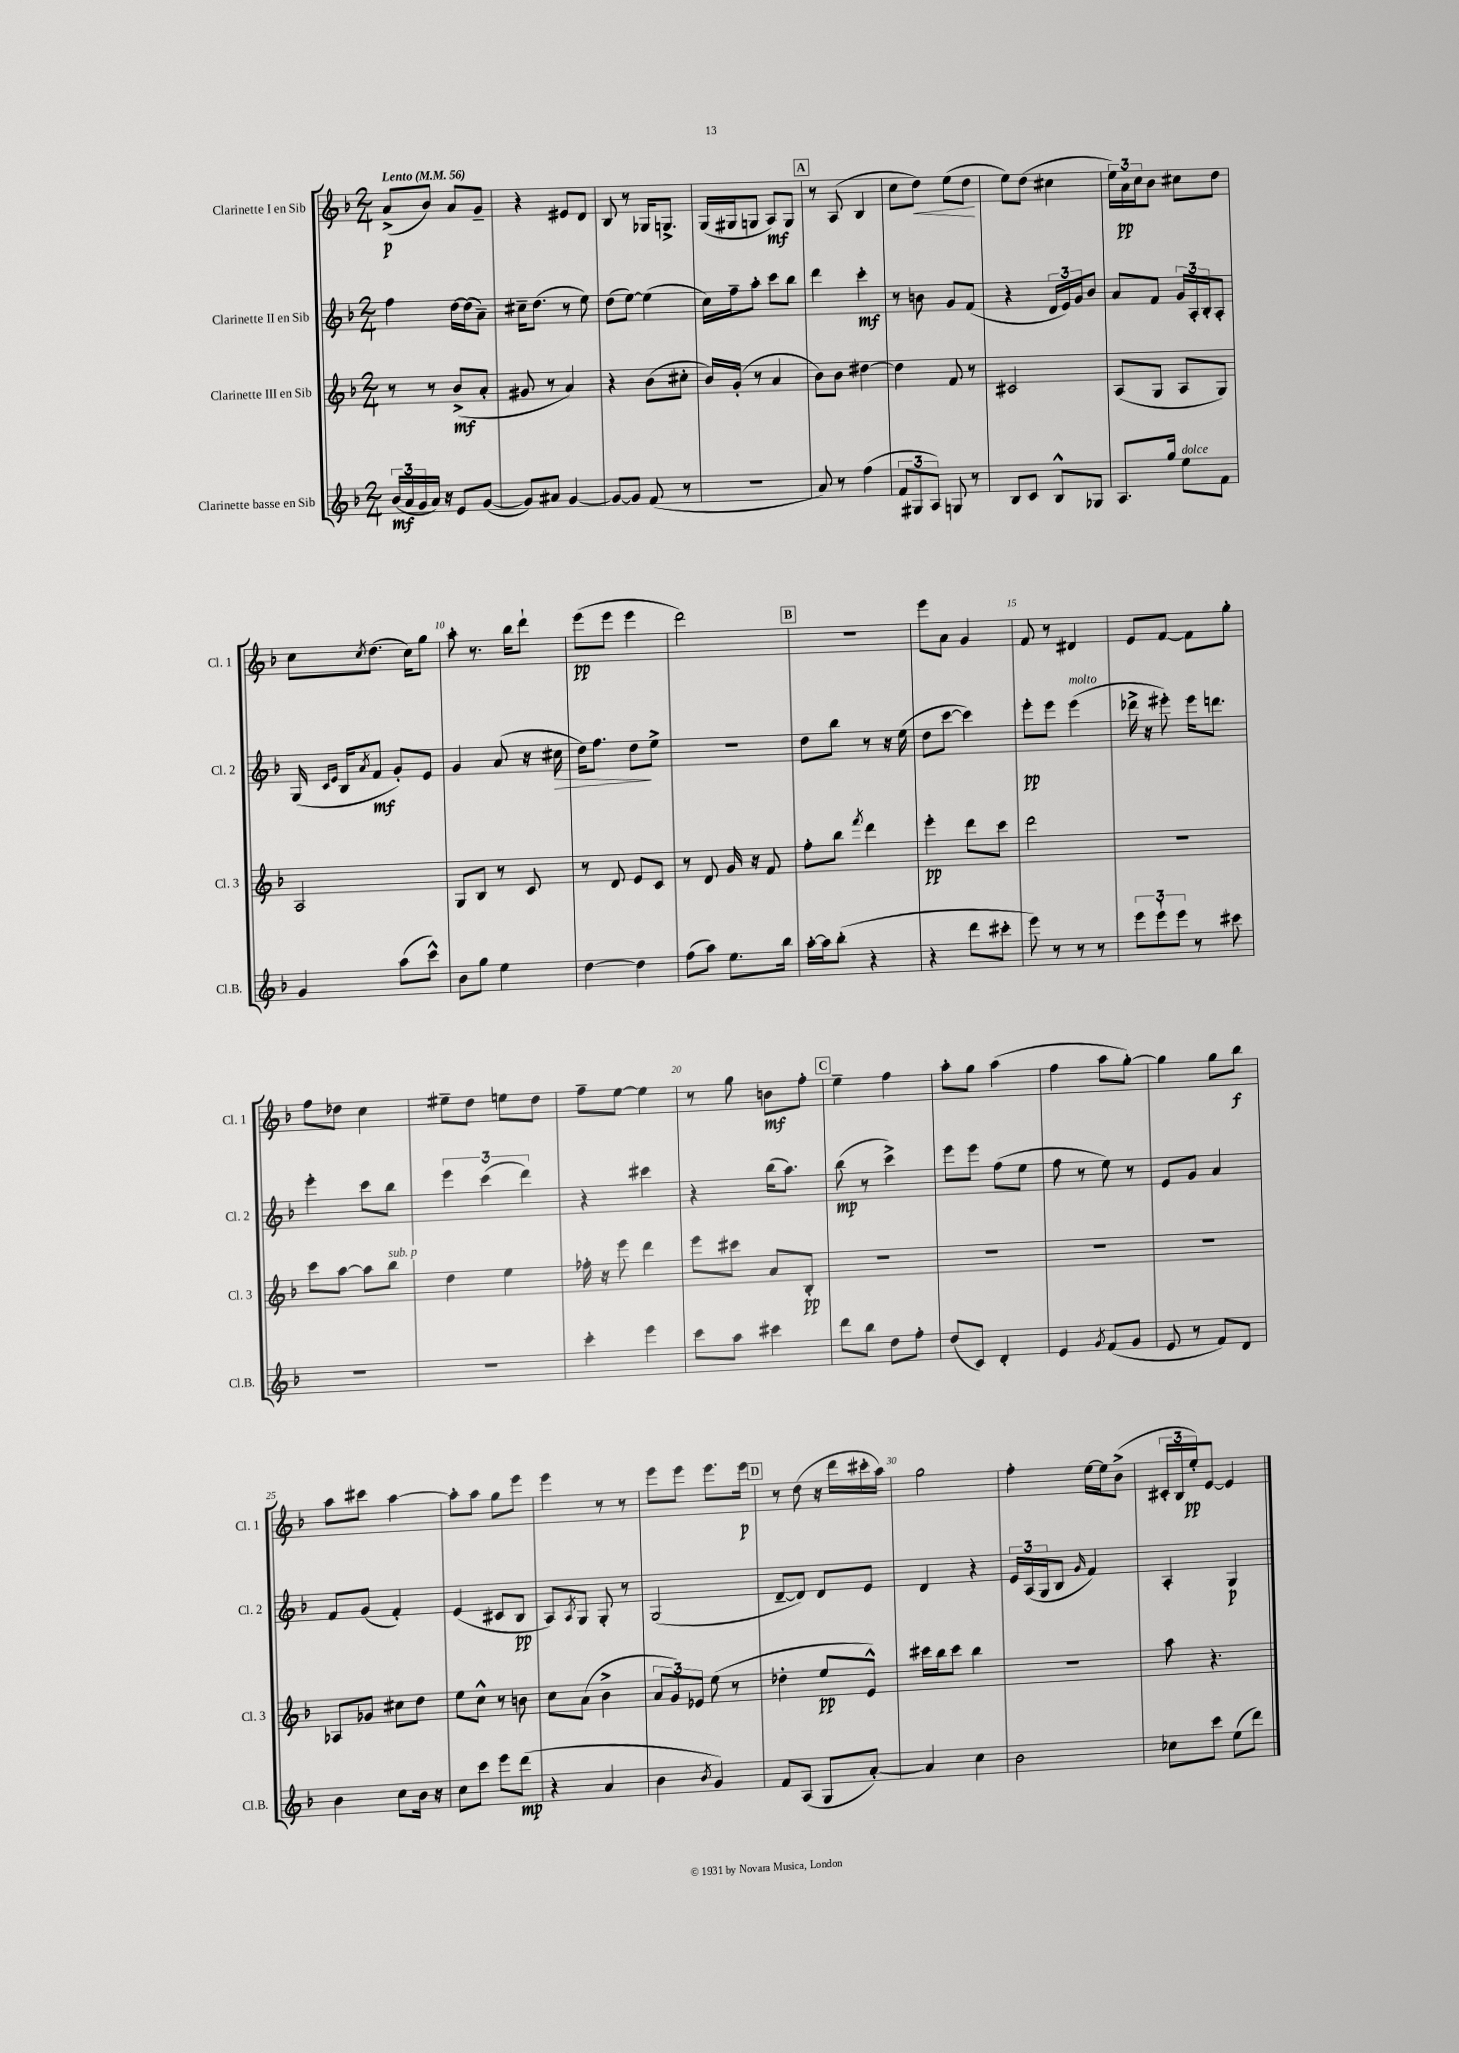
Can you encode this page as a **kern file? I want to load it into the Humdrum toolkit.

**kern	**kern	**kern	**kern
*staff4	*staff3	*staff2	*staff1
*clefG2	*clefG2	*clefG2	*clefG2
*k[b-]	*k[b-]	*k[b-]	*k[b-]
*M2/4	*M2/4	*M2/4	*M2/4
*MM56	*MM56	*MM56	*MM56
(24b-	8r	4ff	(8a^
24a	.	.	.
24g	.	.	.
16a)	8r	.	8b-)
16r	.	.	.
8e	(8b-^	[16dd	8a
.	.	(16dd]	.
([8g	8a'	8a~)	8g~
=	=	=	=
8g])	8g#	16cc#~	4r
.	.	(8.dd	.
8a#	8r	.	.
[4g	4a)	8r	8e#
.	.	8ee)	8d
=	=	=	=
8g_	4r	(8dd	8B-
8g]	.	[8ee)	8r
(8f	(8b-	(4ee]	16G-
.	.	.	8.G^
8r	8cc#'	.	.
=	=	=	=
2r	16b-)	16cc)	(16G
.	(16g'	16ff~	16G#
.	8r	8aa'	8G
.	4a	8ccc	8A)
.	.	8bb-	8G
=	=	=	=
8a)	8b-)	4ddd	8r
8r	8b-	.	(8A
(4ff	[4dd#	4ccc'	4B-
=	=	=	=
12f	4dd#]	8r	8cc
12G#	.	.	.
.	.	8b	8dd)
12A)	.	.	.
8G	8f	8g	(8ee
8r	8r	(8f	8dd
=	=	=	=
8B-	2c#	4r	8ee)
8c	.	.	(8dd
8B-^^	.	24d	4cc#
.	.	24e)	.
.	.	24g	.
8G-	.	8b-	.
=	=	=	=
8.A	(8A	8a	24ee)
.	.	.	24a
.	.	.	24cc
.	8G	8f	8b-
16gg	.	.	.
8ee	8A	24g	8cc#
.	.	24A'	.
.	.	24B-'	.
8f	8G)	8A'	8dd
=	=	=	=
4g	2A	(16G	8cc
.	.	16qqc	.
.	.	16qqe	.
.	.	16B-	.
.	.	8qa	8qcc
.	.	8f	(8.dd
(8aa	.	8g')	.
.	.	.	16cc)
8ccc^^)	.	8e	8gg
=	=	=	=
8b-	8G	4g	8aa'
8gg	8B-	.	8.r
4ee	8r	(8a	.
.	.	.	16bb-
.	8c	16r	8ddd`
.	.	16cc#	.
=	=	=	=
[4dd	8r	16dd)	(8eee
.	.	8.ff	.
.	8d	.	8eee
4dd]	8e	8dd	4eee
.	8c	8ee^	.
=	=	=	=
(8ff	8r	2r	2ddd)
8aa)	8d	.	.
8.ee	16g	.	.
.	16r	.	.
.	8f	.	.
16bb-	.	.	.
=	=	=	=
[16aa'	8ff'	8dd	2r
16aa]	.	.	.
(8bb-'	8bb-	8bb-	.
.	8qfff	.	.
4r	4ddd	8r	.
.	.	16r	.
.	.	(16ee	.
=	=	=	=
4r	4eee'	8dd	8eee
.	.	[8ccc	8a
8ddd	8ddd	4ccc])	4g
8ccc#'	8ccc	.	.
=	=	=	=
8eee)	2ddd	8eee'	8f
8r	.	8eee	8r
8r	.	(4eee	4d#
8r	.	.	.
=	=	=	=
12eee	2r	16ddd-^	8e
.	.	16r	.
12eee`	.	.	.
.	.	8eee#')	[8f
12eee	.	.	.
8r	.	16eee#	8f]
.	.	8.ddd	.
8ccc#	.	.	8gg'
=	=	=	=
2r	8ccc	4eee'	8ff
.	[8aa	.	8dd-
.	8aa]	8ccc	4cc
.	8bb-	8bb-	.
=	=	=	=
2r	4dd	6eee	8ee#~
.	.	.	8dd
.	.	(6ccc	.
.	4ee	.	8ee
.	.	6ddd)	.
.	.	.	8dd
=	=	=	=
4ccc'	16ff-'	4r	8ff~
.	16r	.	.
.	8eee	.	[8ee
4eee	4ddd	4ccc#	4ee]
=	=	=	=
8ccc	8eee	4r	8r
8aa	8ccc#	.	8gg
4ccc#	8a	(16bb-	8b
.	.	8.aa)	.
.	8B-'	.	8ff'
=	=	=	=
8ddd	2r	(8bb-	4ee~
8bb-	.	8r	.
8dd	.	4ccc^)	4ff
8ff'	.	.	.
=	=	=	=
(8dd	2r	8eee	8aa'
8c)	.	8eee	8gg
4d'	.	(8ff	(4aa
.	.	8ee	.
=	=	=	=
4e	2r	8ff	4ff
.	.	8r	.
8qg	.	.	.
(8f	.	8ee)	8aa
8g	.	8r	[8gg')
=	=	=	=
8e	2r	8e	4gg]
8r	.	8g	.
8f)	.	4a	8gg
8d	.	.	8bb-
=	=	=	=
4b-	8A-	8f	8aa
.	8g-	(8g	8ccc#
8cc	8cc#	4f')	[4aa
16b-	8dd	.	.
16r	.	.	.
=	=	=	=
8cc	8ee	(4e	8aa']
8ccc	8cc^^	.	8aa
8eee	8r	8c#	8gg
(8ddd	8b	8B-	8eee
=	=	=	=
4r	8cc	8A)	4eee
.	.	8qA	.
.	(8a	8G	.
4a	4b-^	8G'	8r
.	.	8r	8r
=	=	=	=
4b-	12a	(2G	8eee
.	12g)	.	.
.	.	.	8eee
.	12e-	.	.
8qb-	.	.	.
4g)	(8ee	.	8.eee
.	8r	.	.
.	.	.	16eee
=	=	=	=
8f	4dd-'	[8d~	8r
(8A	.	8d])	(8dd
8G	8ee	8d	16r
.	.	.	16ddd
[8a')	8e^^)	8e	16ccc#'
.	.	.	16aa)
=	=	=	=
4a]	16ccc#	4d	2gg
.	16bb-	.	.
.	8ccc#	.	.
4cc	4bb-	4r	.
=	=	=	=
2b-	2r	24e	4ff'
.	.	(24A	.
.	.	24G	.
.	.	8B-	.
.	.	16qqg	.
.	.	4f)	[16ee
.	.	.	16ee]
.	.	.	(8b-^
=	=	=	=
8cc-	8aa	4A'	24c#'
.	.	.	24B-
.	.	.	24ee')
8ccc	4.r	.	[8e
(8ee	.	4G	4e]
8ddd)	.	.	.
==	==	==	==
*-	*-	*-	*-
